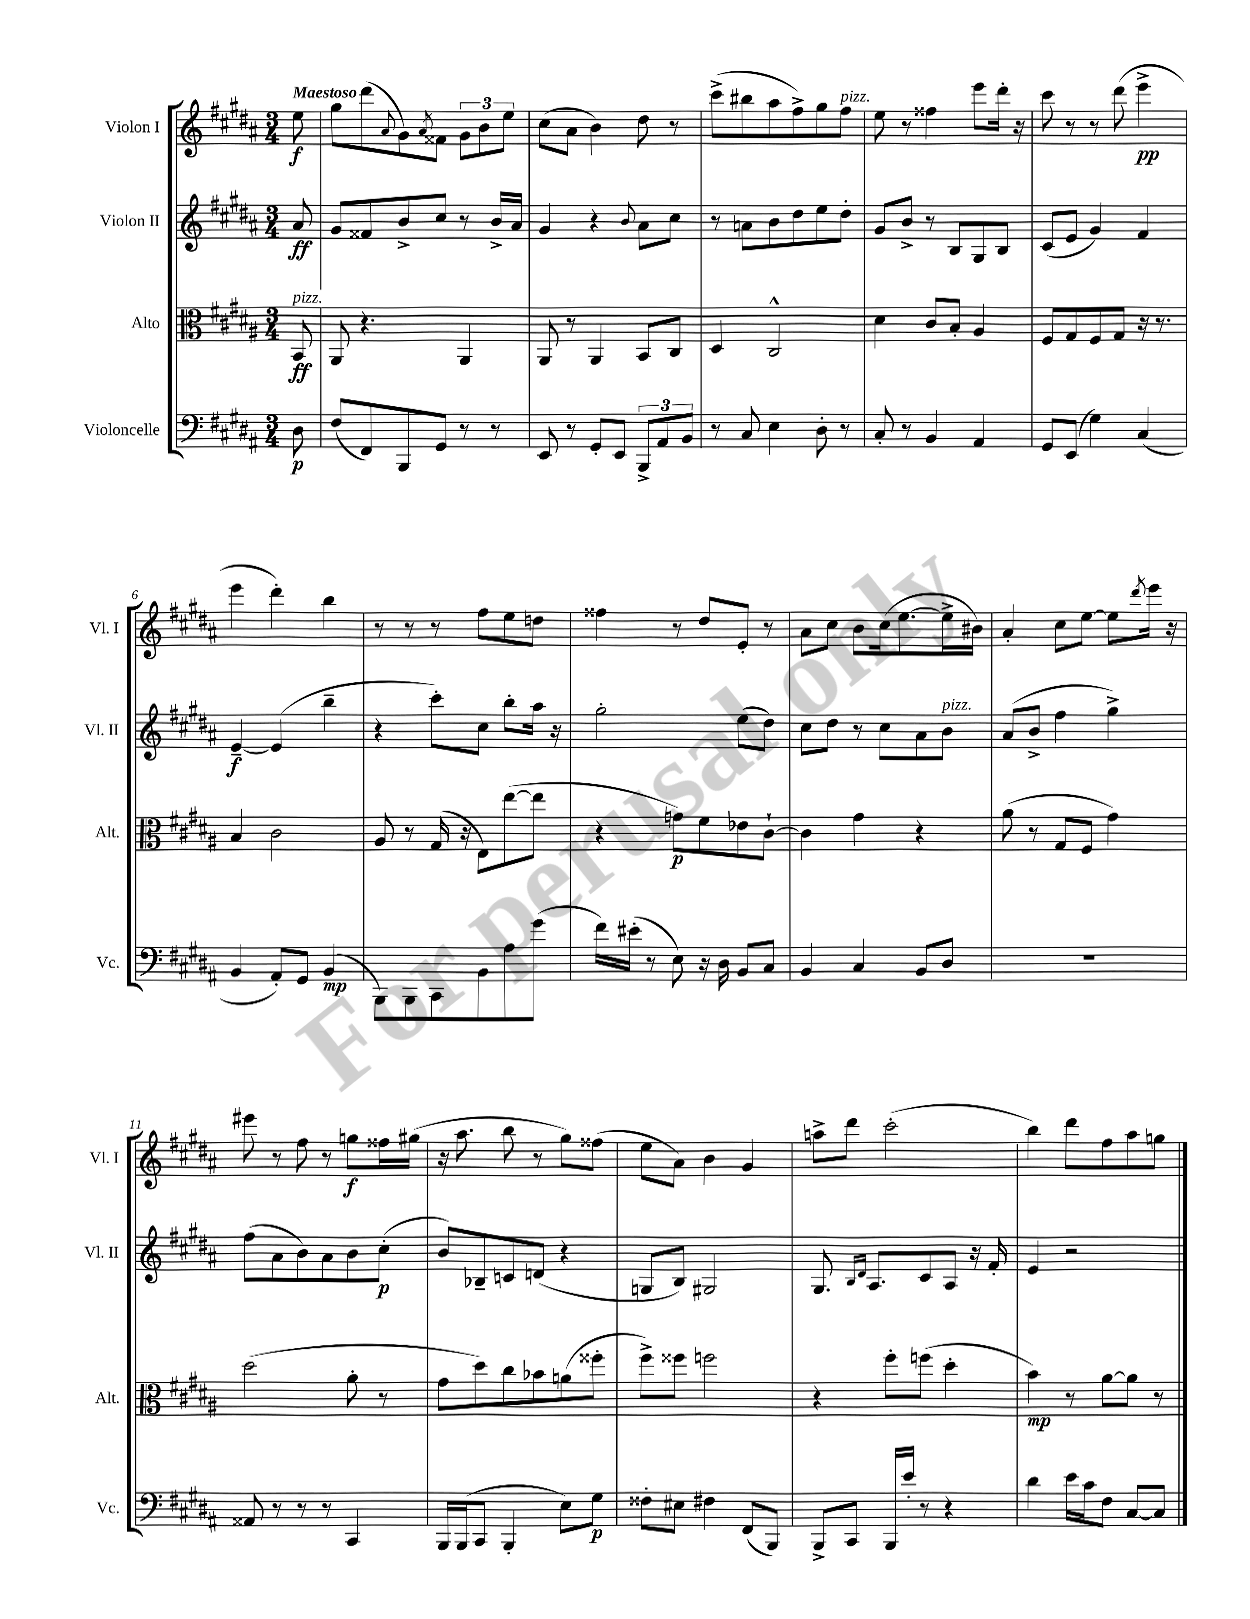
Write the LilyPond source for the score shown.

<<
\new StaffGroup <<
\new Staff = "s0" \with { instrumentName = "Violon I" shortInstrumentName = "Vl. I" } {
    \clef treble \key b \major \numericTimeSignature \time 3/4 \partial 8 \tempo "Maestoso"
    e''8\f |
    gis''8 dis'''8( \appoggiatura { ais'8 } gis'8) \acciaccatura { ais'8 } fisis'8 \tuplet 3/2 { gis'8 b'8 e''8 } |
    cis''8( ais'8 b'4) dis''8 r8 |
    cis'''8->( bis''8 ais''8 fis''8->) gis''8 fis''8^\markup { \italic "pizz." } |
    e''8 r8 fisis''4 e'''8 dis'''16-. r16 |
    cis'''8 r8 r8 dis'''8( e'''4->\pp |
    e'''4 dis'''4-.) b''4 |
    r8 r8 r8 fis''8 e''8 d''8 |
    fisis''4 r8 dis''8 e'8-. r8 |
    ais'8 cis''8 b'8 cis''16( e''8.~ e''16-> bis'16) |
    ais'4-. cis''8 e''8~ e''8 \acciaccatura { dis'''8 } e'''16 r16 |
    eis'''8 r8 fis''8 r8 g''8\f fisis''16 gis''16( |
    r16 ais''8. b''8 r8 gis''8) fisis''8( |
    e''8 ais'8) b'4 gis'4 |
    a''8-> dis'''8 cis'''2-.( |
    b''4) dis'''8 fis''8 ais''8 g''8 \bar "|." |
}
\new Staff = "s1" \with { instrumentName = "Violon II" shortInstrumentName = "Vl. II" } {
    \clef treble \key b \major \numericTimeSignature \time 3/4 \partial 8
    ais'8\ff |
    gis'8 fisis'8 b'8-> cis''8 r8 b'16-> ais'16 |
    gis'4 r4 \appoggiatura { b'8 } ais'8 cis''8 |
    r8 a'8 b'8 dis''8 e''8 dis''8-. |
    gis'8 b'8-> r8 b8 gis8 b8 |
    cis'8( e'8 gis'4) fis'4 |
    e'4~--\f e'4( b''4-- |
    r4 cis'''8-.) cis''8 b''8-. ais''16 r16 |
    gis''2-. e''8( dis''8) |
    cis''8 dis''8 r8 cis''8 ais'8 b'8^\markup { \italic "pizz." } |
    ais'8( b'8-> fis''4 gis''4->) |
    fis''8( ais'8 b'8) ais'8 b'8 cis''8-.\p( |
    b'8) bes8-- c'8 d'8( r4 |
    g8 b8) gis2 |
    gis8. \grace { b16 dis'16 } ais8. cis'8 ais8 r16 fis'16-. |
    e'4 r2 \bar "|." |
}
\new Staff = "s2" \with { instrumentName = "Alto" shortInstrumentName = "Alt." } {
    \clef alto \key b \major \numericTimeSignature \time 3/4 \partial 8
    b,8\ff^\markup { \italic "pizz." } |
    ais,8 r4. ais,4 |
    ais,8 r8 ais,4 b,8 cis8 |
    dis4 cis2-^ |
    dis'4 cis'8 b8-. ais4 |
    fis8 gis8 fis8 gis8 r16 r8. |
    b4 cis'2 |
    ais8 r8 gis16( r16 e8) e''8~( e''8 |
    r4 g'8\p) fis'8 ees'8 cis'8~-! |
    cis'4 gis'4 r4 |
    ais'8( r8 gis8 fis8 gis'4) |
    dis''2( ais'8-. r8 |
    gis'8 dis''8) cis''8 bes'8 a'8( fisis''8-. |
    fis''8->) fisis''8 f''2 |
    r4 fis''8-. f''8( dis''4-. |
    b'4\mp) r8 ais'8~ ais'8 r8 \bar "|." |
}
\new Staff = "s3" \with { instrumentName = "Violoncelle" shortInstrumentName = "Vc." } {
    \clef bass \key b \major \numericTimeSignature \time 3/4 \partial 8
    dis8\p |
    fis8( fis,8) b,,8 gis,8 r8 r8 |
    e,8 r8 gis,8-. e,8 \tuplet 3/2 { b,,8-> ais,8 b,8 } |
    r8 cis8 e4 dis8-. r8 |
    cis8-. r8 b,4 ais,4 |
    gis,8 e,8( gis4) cis4( |
    b,4 ais,8-.) gis,8 b,4\mp( |
    b,,8) b,,8 cis,8 b,8 ais8 gis'8( |
    fis'16) eis'16-.( r8 e8) r16 dis16 b,8 cis8 |
    b,4 cis4 b,8 dis8 |
    R2. |
    aisis,8 r8 r8 r8 cis,4 |
    b,,16 b,,16( cis,8 b,,4-. e8) gis8\p |
    fisis8-. eis8 fis4 fis,8( b,,8) |
    b,,8-> cis,8 b,,16 e'16-. r8 r4 |
    dis'4 e'16 cis'16 fis8 cis8~ cis8 \bar "|." |
}
>>
>>
